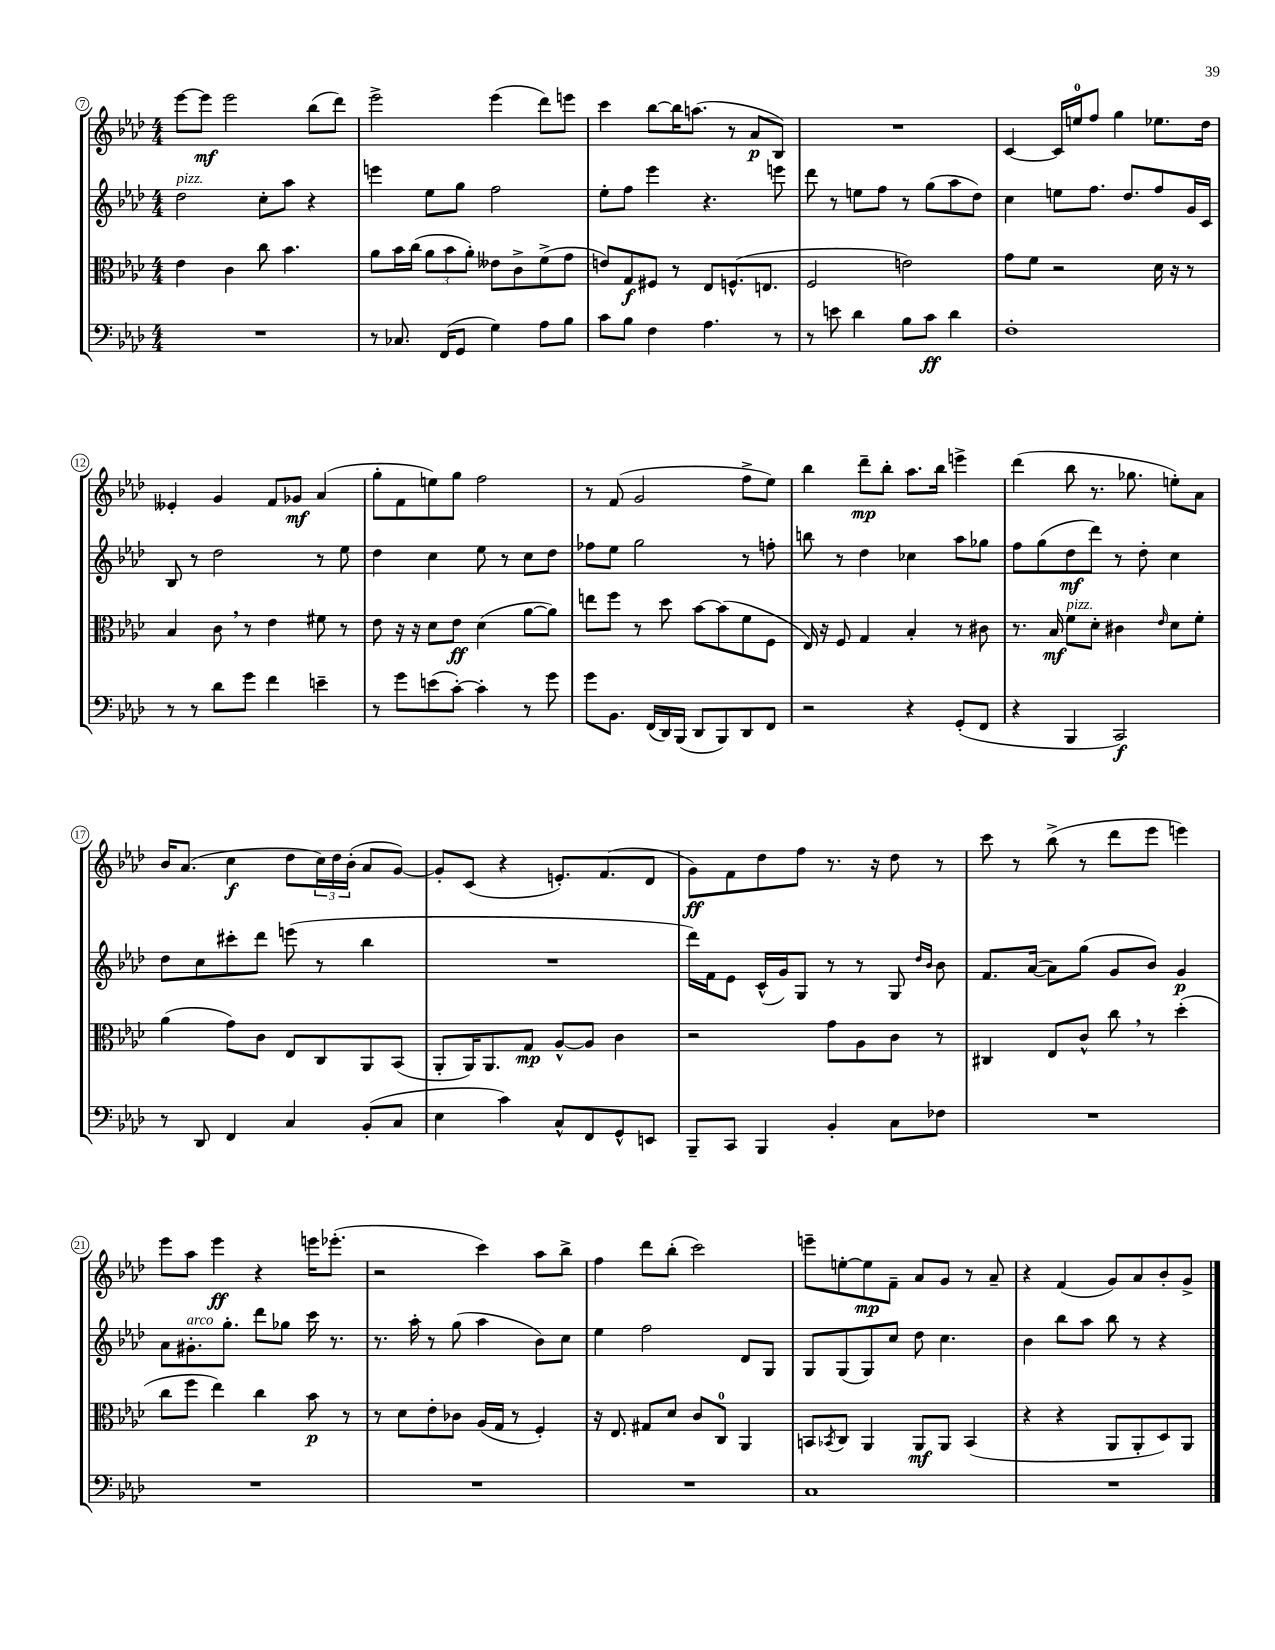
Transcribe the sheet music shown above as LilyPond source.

<<
\new StaffGroup <<
\new Staff = "s0" {
    \clef treble \key aes \major \numericTimeSignature \time 4/4
    ees'''8~ ees'''8\mf ees'''2 bes''8( des'''8) |
    ees'''2-> ees'''4( des'''8) e'''8 |
    c'''4 bes''8~ bes''16 a''8.( r8 aes'8\p bes8) |
    R1 |
    c'4~ c'16 e''16-0 f''8 g''4 ees''8. des''16 |
    eeses'4-. g'4 f'8 ges'8\mf aes'4( |
    g''8-. f'8 e''8) g''8 f''2 |
    r8 f'8( g'2 f''8-> ees''8) |
    bes''4 des'''8--\mp bes''8-. aes''8. bes''16 e'''4-> |
    des'''4( bes''8 r8. ges''8. e''8-.) aes'8 |
    bes'16 aes'8.( c''4\f des''8 \tuplet 3/2 { c''16) des''16 bes'16-.( } aes'8 g'8~) |
    g'8-. c'8( r4 e'8.-.) f'8.( des'8 |
    g'8\ff) f'8 des''8 f''8 r8. r16 des''8 r8 |
    c'''8 r8 bes''8->( r8 des'''8 ees'''8 e'''4) |
    ees'''8 aes''8 ees'''4\ff r4 e'''16 ees'''8.-.( |
    r2 c'''4) aes''8 bes''8-> |
    f''4 des'''8 bes''8-.( c'''2) |
    e'''8-- e''8~-. e''8\mp f'8-- aes'8 g'8 r8 aes'8-- |
    r4 f'4( g'8) aes'8 bes'8-. g'8-> \bar "|." |
}
\new Staff = "s1" {
    \clef treble \key aes \major \numericTimeSignature \time 4/4
    des''2^\markup { \italic "pizz." } c''8-. aes''8 r4 |
    e'''4 ees''8 g''8 f''2 |
    ees''8-. f''8 ees'''4 r4. e'''8 |
    des'''8 r8 e''8 f''8 r8 g''8( aes''8 des''8) |
    c''4 e''8 f''8. des''8. f''8 g'16 c'16 |
    bes8 r8 des''2 r8 ees''8 |
    des''4 c''4 ees''8 r8 c''8 des''8 |
    fes''8 ees''8 g''2 r8 f''8-. |
    b''8 r8 des''4 ces''4 aes''8 ges''8 |
    f''8 g''8( des''8\mf des'''8) r8 des''8-. c''4 |
    des''8 c''8 cis'''8-. des'''8 e'''8( r8 bes''4 |
    R1 |
    des'''16) f'16 ees'8 c'16-^( g'16) g8 r8 r8 g8 \grace { des''16 bes'16 } bes'8 |
    f'8. aes'16~( aes'8) g''8( g'8 bes'8) g'4\p |
    aes'8 gis'8.-.^\markup { \italic "arco" } g''8.-. des'''8 ges''8 c'''16 r8. |
    r8. aes''16-. r8 g''8( aes''4 bes'8) c''8 |
    ees''4 f''2 des'8 g8 |
    g8 g8( g8) c''8 des''8 c''4. |
    bes'4 bes''8 aes''8 bes''8 r8 r4 \bar "|." |
}
\new Staff = "s2" {
    \clef alto \key aes \major \numericTimeSignature \time 4/4
    ees'4 c'4 c''8 bes'4. |
    aes'8 bes'16 c''16( \tuplet 3/2 { aes'8 bes'8 aes'8-.) } eeses'8 c'8-> f'8->( g'8 |
    e'8) g8\f fis8 r8 ees8 f8.-^( e8. |
    f2 e'2) |
    g'8 f'8 r2 des'16 r16 r8 |
    bes4 c'8 \breathe r8 ees'4 fis'8 r8 |
    ees'8 r16 r16 des'8 ees'8\ff des'4( aes'8~ aes'8) |
    e''8 f''8 r8 des''8 bes'8~ bes'8( f'8 f8 |
    ees16) r16 f8 g4 bes4-. r8 cis'8 |
    r8. bes16\mf f'8^\markup { \italic "pizz." } des'8-. cis'4 \grace { ees'16 } des'8 f'8-. |
    aes'4( g'8) c'8 ees8 c8 aes,8 bes,8( |
    aes,8-. aes,16) aes,8. g8\mp aes8~-^ aes8 c'4 |
    r2 g'8 aes8 c'8 r8 |
    cis4 ees8 c'8-^ c''8 \breathe r8 des''4-.( |
    c''8 f''8 ees''4) c''4 bes'8\p r8 |
    r8 des'8 ees'8-. ces'8 aes16( g16 r8 f4-.) |
    r16 ees8. gis8 des'8 c'8 c8-0 aes,4 |
    b,8 \acciaccatura { bes,8 } c8 aes,4 aes,8\mf aes,8 bes,4( |
    r4 r4 aes,8 aes,8-. des8) aes,8 \bar "|." |
}
\new Staff = "s3" {
    \clef bass \key aes \major \numericTimeSignature \time 4/4
    R1 |
    r8 ces8. f,16( g,8 g4) aes8 bes8 |
    c'8 bes8 f4 aes4. r8 |
    r8 e'8 des'4 bes8 c'8\ff des'4 |
    f1-. |
    r8 r8 des'8 g'8 f'4 e'4-- |
    r8 g'8 e'8( c'8~-.) c'4-. r8 g'8 |
    g'8 bes,8. f,16( des,16) bes,,16( des,8 bes,,8) des,8 f,8 |
    r2 r4 g,8-.( f,8 |
    r4 bes,,4 c,2\f) |
    r8 des,8 f,4 c4 bes,8-.( c8 |
    ees4 c'4) c8-^ f,8 g,8-^ e,8 |
    bes,,8-- c,8 bes,,4 bes,4-. c8 fes8 |
    R1 |
    R1 |
    R1 |
    R1 |
    c1 |
    R1 \bar "|." |
}
>>
>>
\layout { \context { \Score currentBarNumber = #7 \override BarNumber.stencil = #(make-stencil-circler 0.1 0.3 ly:text-interface::print) } }
